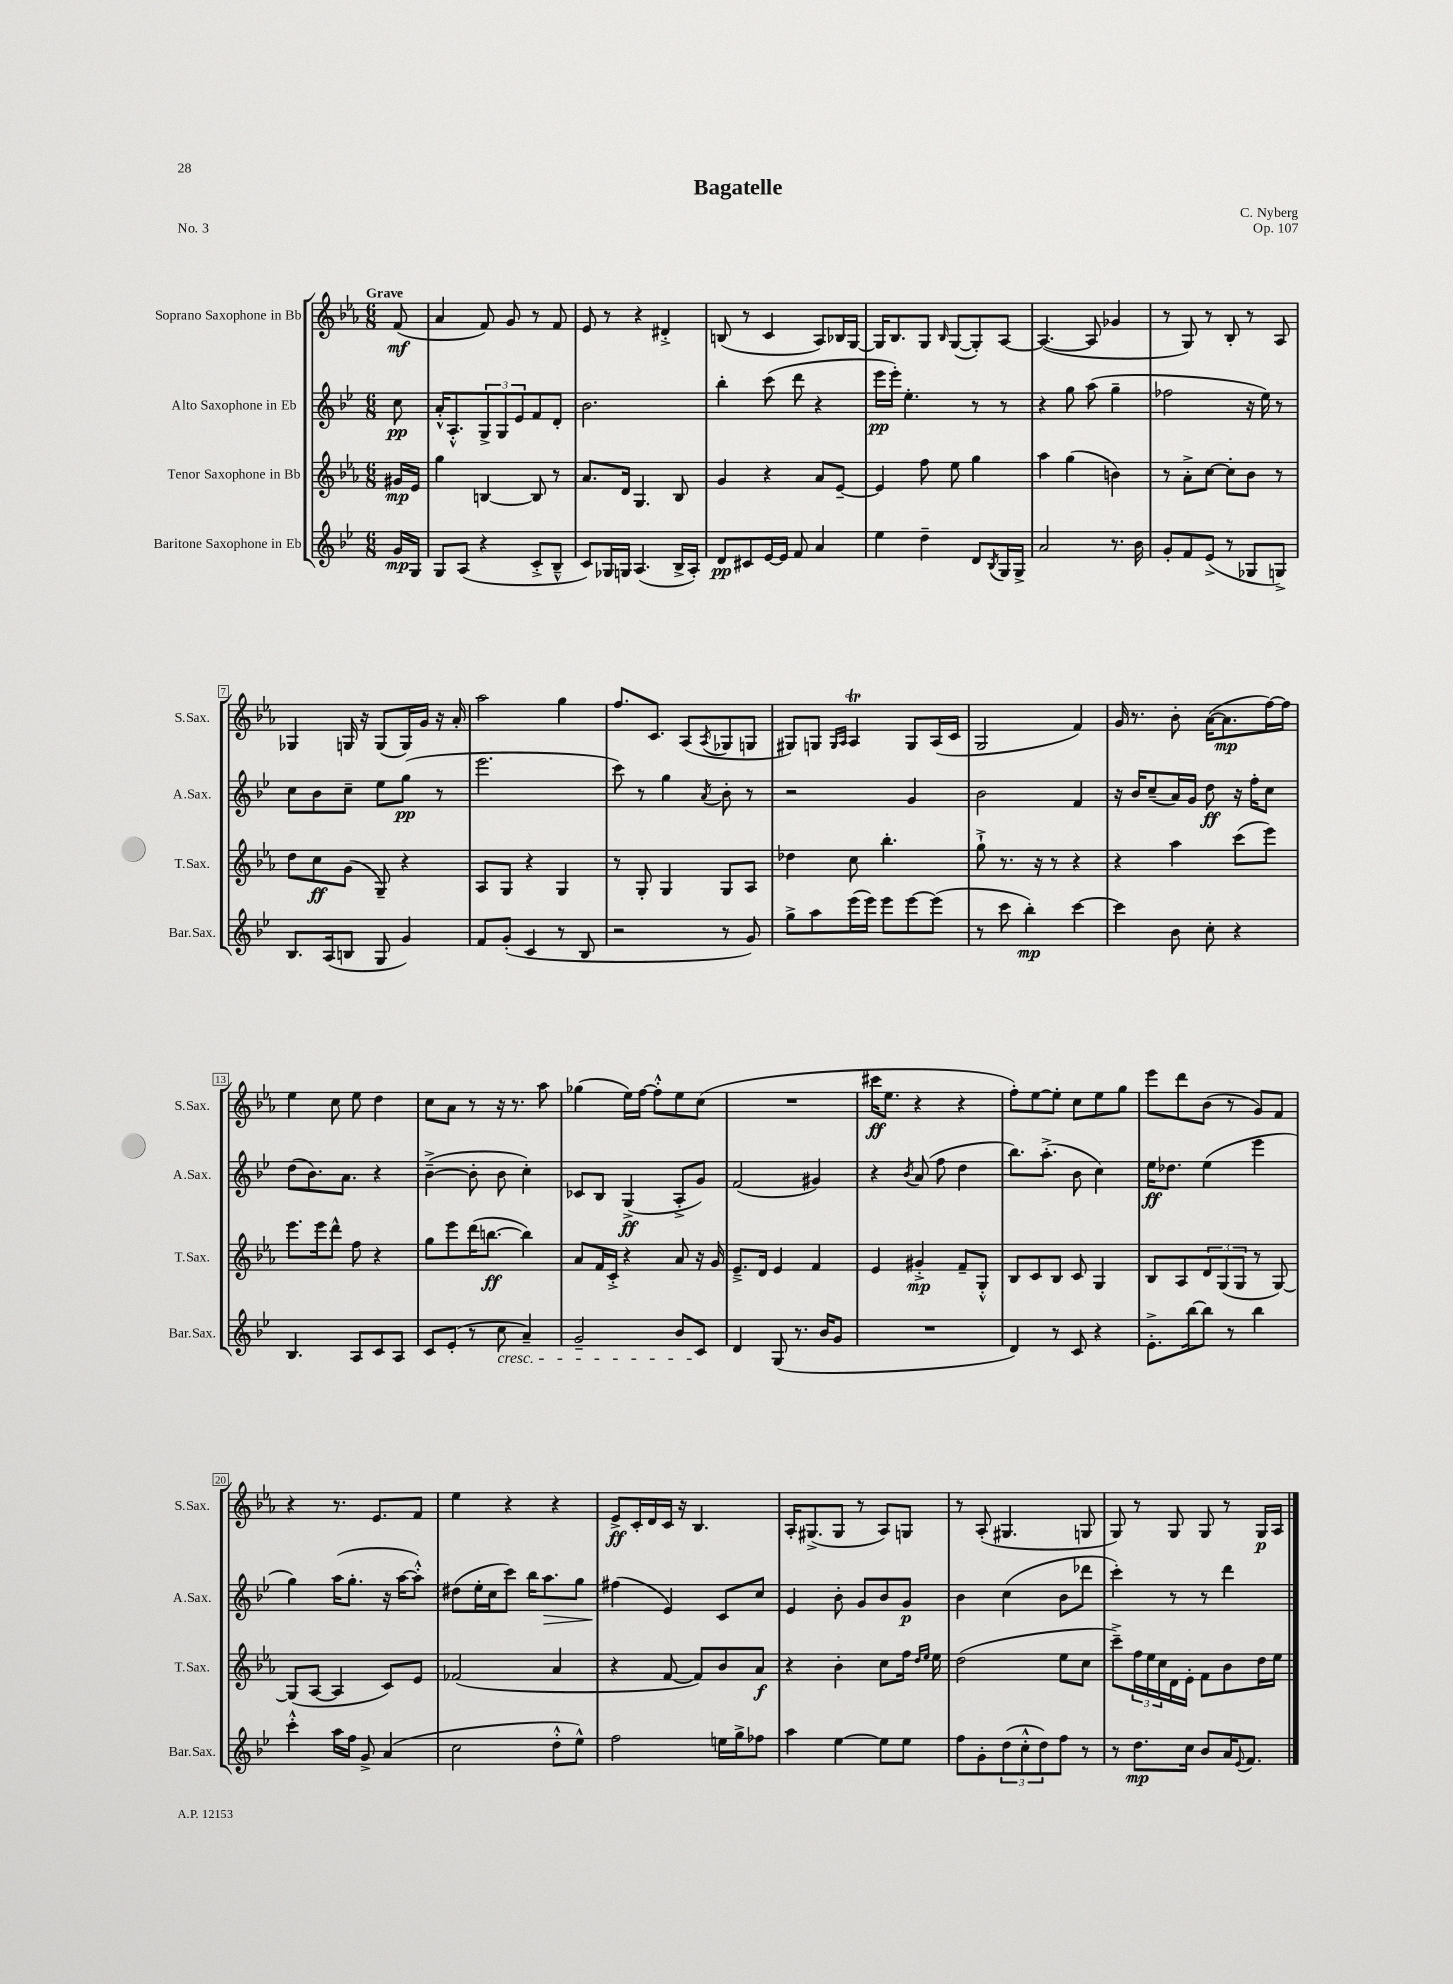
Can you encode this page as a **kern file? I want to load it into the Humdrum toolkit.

**kern	**kern	**kern	**kern
*staff4	*staff3	*staff2	*staff1
*clefG2	*clefG2	*clefG2	*clefG2
*k[b-e-]	*k[b-e-a-]	*k[b-e-]	*k[b-e-a-]
*M6/8	*M6/8	*M6/8	*M6/8
16g	16g#	8cc	(8f
16G	16e-	.	.
=	=	=	=
8G	4gg	16a'^^	4a-
.	.	8.A'^^	.
(8A	.	.	.
4r	[4B	12G^	8f)
.	.	12G	.
.	.	.	8g
.	.	12e-	.
8c'^	8B]	8f	8r
8B-~^^	8r	8d'	8f
=	=	=	=
8c)	8.a-	2.b-	8e-
16G-	.	.	8r
16G	16d	.	.
(4.A	4.G	.	4r
.	.	.	4d#'^
16B-^	8B-	.	.
16A')	.	.	.
=	=	=	=
8d	4g	4bb-'	(8B
8c#	.	.	8r
[16e-	4r	(8ccc	4c
16e-]	.	.	.
8f	.	8ddd	.
4a	8a-	4r	8A-)
.	[8e-~	.	16B-
.	.	.	[16G
=	=	=	=
4ee-	4e-]	16eee-	16G]
.	.	16eee-')	8.B-
.	.	4.ee-'	.
4dd~	8ff	.	8G
.	.	.	16qqB-
.	8ee-	.	([8G
8d	4gg	8r	8G'])
8qB-	.	.	.
16G	.	8r	[8A-
16G^	.	.	.
=	=	=	=
2a	4aa-	4r	(4.A-_
.	(4gg	8gg	.
.	.	(8aa	8A-]
8.r	4b)	4gg~	4g-
16b-	.	.	.
=	=	=	=
8g'	8r	2ff-	8r
8f	8a-'^	.	8G)
(8e-^	[8cc	.	8r
8r	8cc']	.	8B-'
8G-	8b-	16r	8r
.	.	16ee-)	.
8G^)	8r	8r	8A-
=	=	=	=
8.B-	8dd	8cc	4G-
.	8cc	8b-	.
(16A	.	.	.
8B	(8g	8cc~	16G
.	.	.	16r
8G	8G~)	8ee-	(8G
4g)	4r	(8gg	16G)
.	.	.	16g
.	.	8r	16r
.	.	.	16a-'
=	=	=	=
8f	8A-	2.eee-	2aa-
(8g'	8G	.	.
4c	4r	.	.
8r	4G	.	4gg
8B-	.	.	.
=	=	=	=
2r	8r	8ccc)	8.ff
.	8G'	8r	.
.	.	.	8.c
.	4G	4gg	.
.	.	.	(8A-
.	.	8qa	8qA-
8r	8G	8b-'	8G-
8g)	8A-	8r	8G
=	=	=	=
8gg^	4dd-	2r	8G#)
8aa	.	.	8G
.	.	.	16qqG
.	.	.	16qqA-
(16eee-	8cc	.	4A-
16eee-)	.	.	.
8eee-	4.bb-'	.	.
[8eee-	.	4g	8G
(8eee-]	.	.	(16A-
.	.	.	16c
=	=	=	=
8r	8gg`^	2b-	2G
8ccc	8.r	.	.
4bb-')	.	.	.
.	16r	.	.
.	8r	.	.
[4ccc	4r	4f	4f)
=	=	=	=
4ccc]	4r	16r	16g
.	.	16b-	8.r
.	.	(8cc~	.
8b-	4aa-	16a)	8b-'
.	.	16g	.
8cc'	.	8dd	([16a-
.	.	.	8.a-]
4r	(8ccc	16r	.
.	.	16ff'	.
.	8eee-)	8cc	[16ff)
.	.	.	16ff]
=	=	=	=
4.B-	8.eee-	(8dd	4ee-
.	.	8.b-)	.
.	16eee-	.	.
.	8ddd^^	.	8cc
.	.	8.a	.
8A	8ff	.	8ee-
8c	4r	4r	4dd
8A	.	.	.
=	=	=	=
8c	8gg	([4b-~^	8cc
(8e-'	8eee-	.	8a-
8r	(16ddd	8b-']	8r
.	[8.bb	.	.
8cc	.	8b-	16r
.	.	.	8.r
4a~)	4bb])	4cc')	.
.	.	.	8aa-
=	=	=	=
2g~	8a-	8c-	(4gg-
.	16f	8B-	.
.	16c'^	.	.
.	4r	(4G^	16ee-)
.	.	.	[16ff
.	.	.	8ff'^^]
8b-	8a-	8A'^	8ee-
8c	16r	8g)	(8cc
.	16g	.	.
=	=	=	=
4d	8.e-~^	(2f	2.r
.	16d	.	.
(8G	4e-	.	.
8.r	.	.	.
.	4f	4g#)	.
16b-	.	.	.
8g	.	.	.
=	=	=	=
2.r	4e-	4r	16ccc#
.	.	.	8.ee-
.	.	8qb-	.
.	4g#'^	(8a	4r
.	.	8ff	.
.	8f~	4dd	4r
.	8G'^^	.	.
=	=	=	=
4d)	8B-	8.bb-)	8ff')
.	8c	.	[8ee-
.	.	(8.aa'^	.
8r	8B-	.	8ee-']
8c	8c	8b-	8cc
4r	4G	4cc)	8ee-
.	.	.	8gg
=	=	=	=
8.e-'^	8B-	16ee-	8eee-
.	.	8.dd-	.
.	8A-	.	8ddd
[16bb-	.	.	.
8bb-]	12d	(4ee-	(8b-
.	(12G	.	.
8r	.	.	8r
.	12G	.	.
4bb-	8r	4eee-	8g)
.	[8G)	.	8f
=	=	=	=
4ccc'^^	(8G]	4gg)	4r
.	[8A-	.	.
16aa	4A-]	(16aa	8.r
16ff	.	8.gg'	.
8g^	.	.	.
.	.	.	8.e-
(4a	8c)	16r	.
.	.	[16aa	.
.	8e-	8aa'^^])	8f
=	=	=	=
2cc	(2f-	(8dd#	4ee-
.	.	16ee-'	.
.	.	16cc	.
.	.	8ccc)	4r
.	.	16bb-	.
.	.	8.aa	.
8dd'^^	4a-	.	4r
8ee-^^)	.	8gg	.
=	=	=	=
2ff	4r	(4ff#	8e-^
.	.	.	16c'
.	.	.	16d
.	[8f	4e-)	16c
.	.	.	16r
.	8f])	.	4.B-
16ee	8b-	8c	.
16gg^	.	.	.
8ff-	8a-	8cc	.
=	=	=	=
4aa	4r	4e-	16A-'
.	.	.	(8.G#^
[4ee-	4b-'	8b-'	8G#
.	.	8g	8r
8ee-]	8cc	8b-	8A-)
8ee-	16ff	8g	8G
.	16qqdd	.	.
.	16qqee-	.	.
.	16ee-	.	.
=	=	=	=
8ff	(2dd	4b-	8r
8g'	.	.	(8A-'
(12dd	.	(4cc	4.G#
12cc'^^	.	.	.
12dd)	.	.	.
8ff	8ee-	8b-	.
8r	8cc	8ddd-	8G
=	=	=	=
8r	8ccc~^)	4ccc')	8G)
8.dd	24ff	.	8r
.	24ee-	.	.
.	24cc	.	.
.	16d	8r	8G
16cc	16e-'	.	.
8b-	8f	8r	8G
16a	8b-	4ddd	8r
8qqe-	.	.	.
8.f	.	.	.
.	16dd	.	16G
.	16ee-	.	16A-
==	==	==	==
*-	*-	*-	*-
